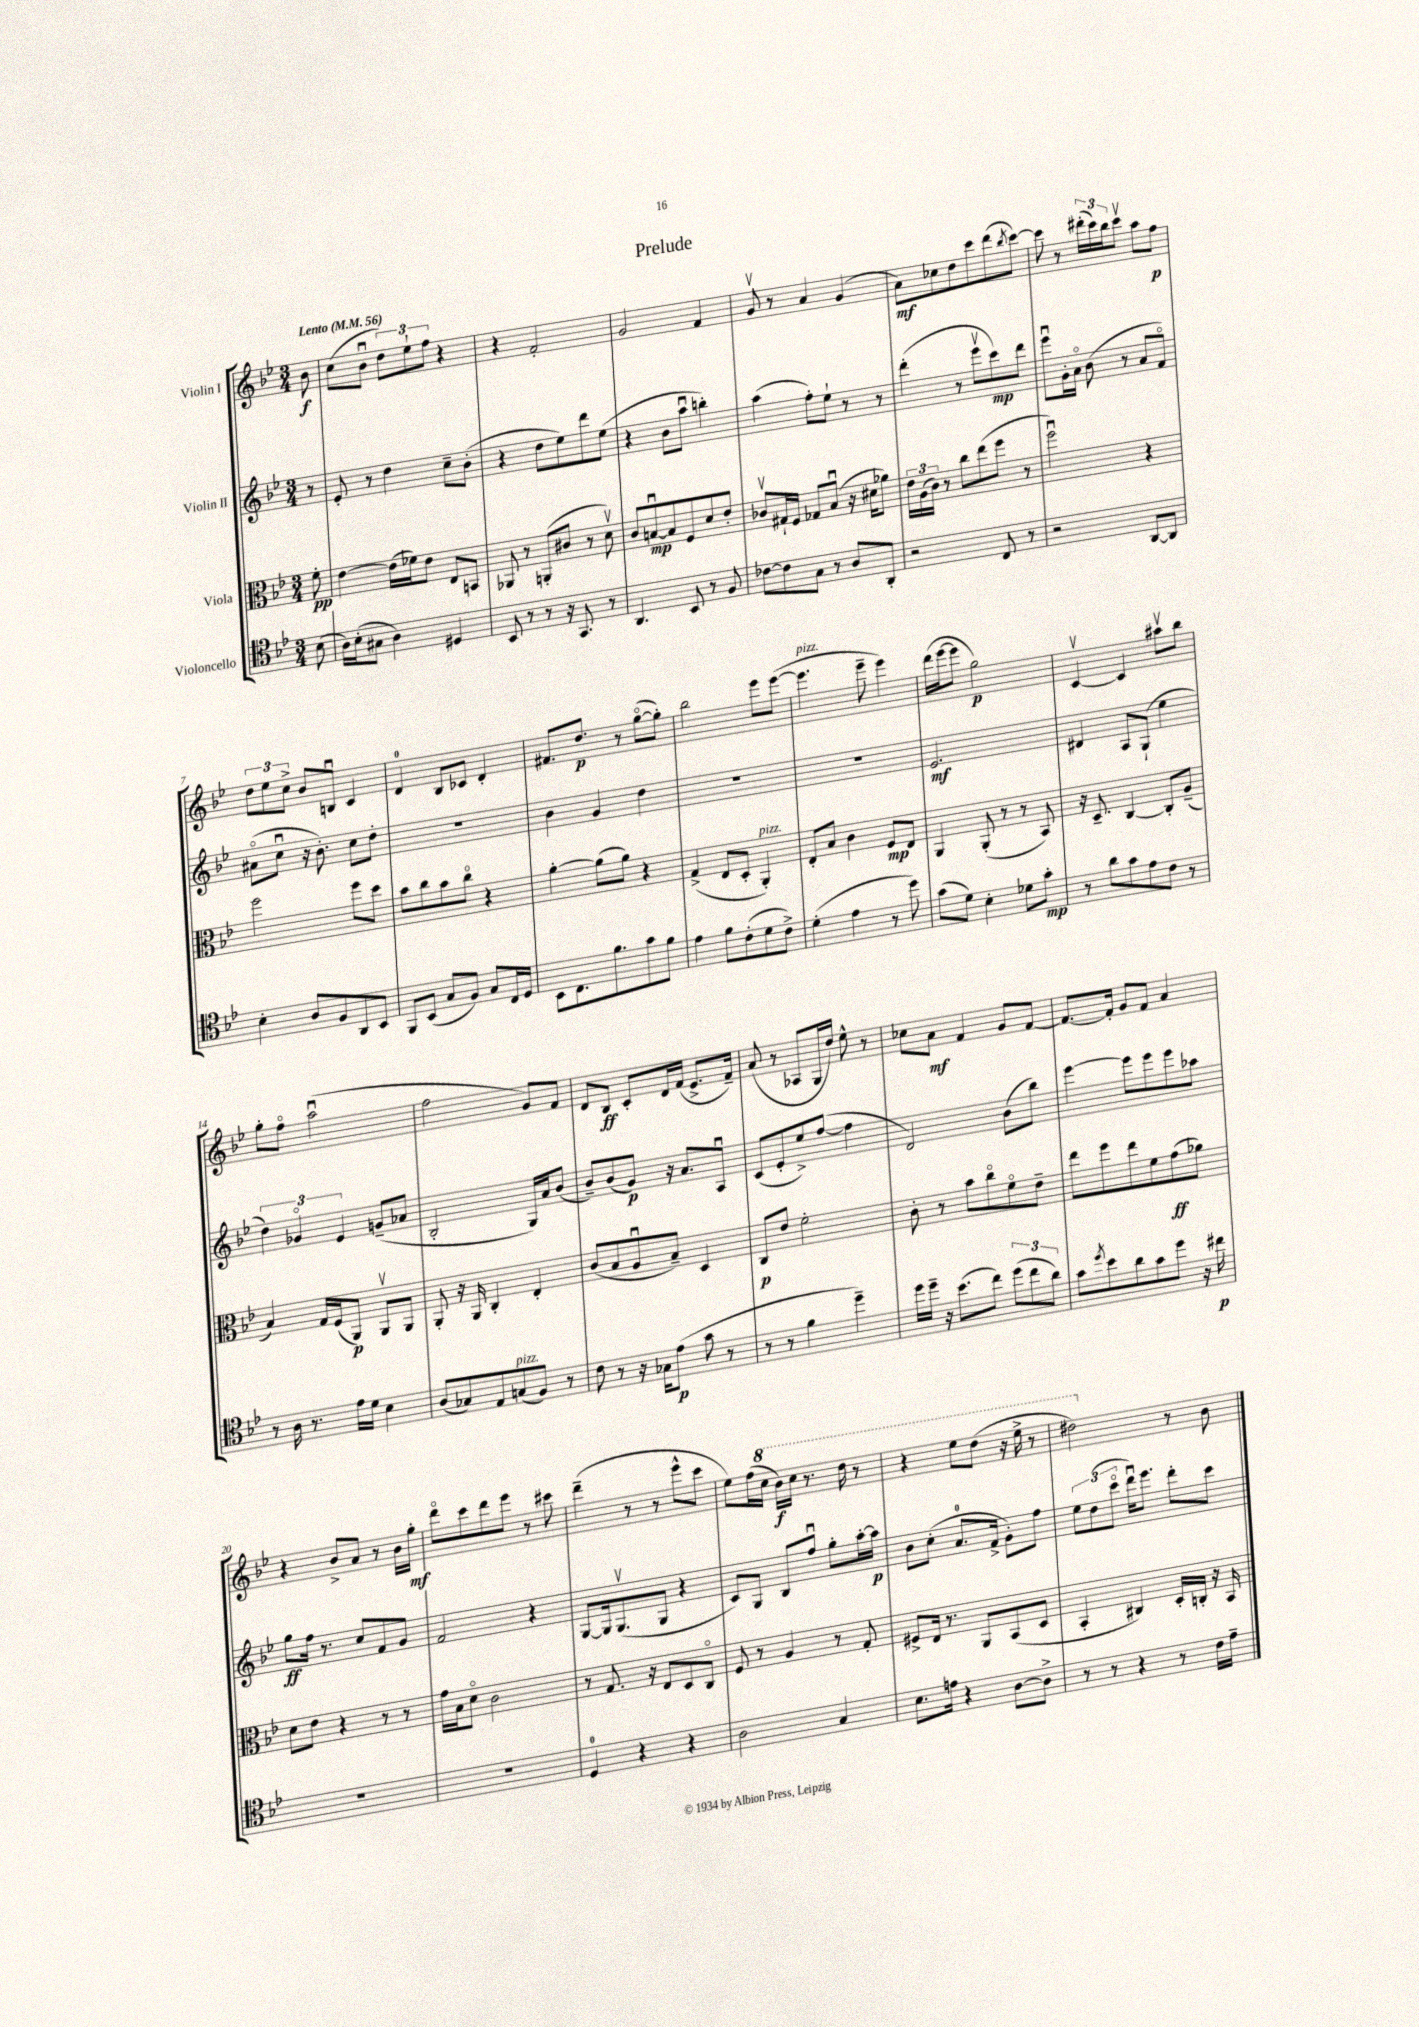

**kern	**dynam	**kern	**dynam	**kern	**dynam	**kern	**dynam
*part4	*part4	*part3	*part3	*part2	*part2	*part1	*part1
*staff4	*staff4	*staff3	*staff3	*staff2	*staff2	*staff1	*staff1
*I"Violoncello	*	*I"Viola	*	*I"Violin II	*	*I"Violin I	*
*clefC4	*	*clefC3	*	*clefG2	*	*clefG2	*
*k[b-e-]	*	*k[b-e-]	*	*k[b-e-]	*	*k[b-e-]	*
*M3/4	*	*M3/4	*	*M3/4	*	*M3/4	*
*MM56	*	*MM56	*	*MM56	*	*MM56	*
=	=	=	=	=	=	=	=
!	!	!	!	!	!	!LO:TX:a:B:t=Lento	!
(8B-\	.	8f'\	pp	8r	.	8b-\	f
=1	=1	=1	=1	=1	=1	=1	=1
16A\LL)	.	[4e-\	.	8e-'/	.	(8cc\L	.
(16B-'\J	.	.	.	.	.	.	.
8G#X\J	.	.	.	8r	.	8b-u\J	.
4A\)	.	(16e-\LL]	.	4dd\	.	12dd\L)	.
.	.	16f-X\J)	.	.	.	.	.
.	.	.	.	.	.	12ee-`\	.
.	.	8e-\J	.	.	.	.	.
.	.	.	.	.	.	12ff\J	.
4D#X/	.	8E-/L	.	8cc~\L	.	4r	.
.	.	8BBn/J	.	(8b-'\J	.	.	.
=2	=2	=2	=2	=2	=2	=2	=2
8BB-/	.	8AA-X/	.	4r	.	4r	.
8r	.	8r	.	.	.	.	.
8r	.	(8AAn'/L	.	8dd\L	.	2f'/	.
16r	.	8c#X/J	.	8ee-\)	.	.	.
8.GG/	.	.	.	.	.	.	.
.	.	8r	.	8ddd\	.	.	.
8r	.	8dv\)	.	(8ee-\J	.	.	.
=3	=3	=3	=3	=3	=3	=3	=3
4.AA/	.	8c/L	.	4r	.	2g/	.
.	.	[8Bnu/	mp	.	.	.	.
.	.	8B/]	.	8b-\L	.	.	.
8BB-/	.	8F/	.	8aau\J	.	.	.
8r	.	8d/	.	4bbn'\)	.	4f/	.
8F/	.	8e-'/J	.	.	.	.	.
=4	=4	=4	=4	=4	=4	=4	=4
[8c-X\L	.	8c-Xv/L	.	(4aa\	.	8gv/	.
8c-\]	.	16G#X`/L	.	.	.	8r	.
.	.	16F/JJ	.	.	.	.	.
8G\J	.	8G-X/L	.	8ff'\L)	.	4a/	.
8r	.	(8B-u/J	.	8ee-`\J	.	.	.
8A/L	.	16r	.	8r	.	(4g/	.
.	.	16d#X\KL	.	.	.	.	.
8AA'/J	.	8a-X\J)	.	8r	.	.	.
=5	=5	=5	=5	=5	=5	=5	=5
2r	.	24e-\LL	.	(4ddd'\	.	8a\L)	mf
.	.	(24A\	.	.	.	.	.
.	.	24c\JJ)	.	.	.	.	.
.	.	8r	.	.	.	8cc-X\	.
.	.	8cc\L	.	8r	.	8dd\	.
.	.	(8ee-\	.	8eee-v\L	.	8ccc\	.
8C/	.	8ff\J	.	8ccc\)	mp	(8ddd\	.
.	.	.	.	.	.	8qbb-/	.
8r	.	8r	.	8ddd\J	.	[8ccc\J)	.
=6	=6	=6	=6	=6	=6	=6	=6
2r	.	2ffu\)	.	8eee-u\L	.	8ccc\]	.
.	.	.	.	16g'\L	.	8r	.
.	.	.	.	16a\JJ	.	.	.
.	.	.	.	(8b-\	.	(24ddd#X'\LL	.
.	.	.	.	.	.	24ccc\)	.
.	.	.	.	.	.	24bb-\J	.
.	.	.	.	8r	.	8cccv\J	.
[8AA/L	.	4r	.	8a/L	.	8aa\L	.
8AA/J]	.	.	.	8f/J)	.	8ff\J	p
!!LO:LB:g=z
=7	=7	=7	=7	=7	=7	=7	=7
4B-'\	.	2ff\	.	(8a#X\L	.	12dd\L	.
.	.	.	.	.	.	12ee-\	.
.	.	.	.	8ccu\J	.	.	.
.	.	.	.	.	.	12cc^\J	.
8A/L	.	.	.	16r	.	8b-/L	.
.	.	.	.	8.b-'\)	.	.	.
8F/	.	.	.	.	.	8Bnu/J	.
8AA/	.	8ff\L	.	8cc\L	.	4c/	.
8BB-/J	.	8dd\J	.	8dd'\J	.	.	.
=8	=8	=8	=8	=8	=8	=8	=8
8FF/L	.	8b-\L	.	2.r	.	4d/	.
(8BB-/J	.	8cc\	.	.	.	.	.
8G/L	.	8b-\	.	.	.	8B-/L	.
8F/J)	.	8cc\J	.	.	.	8c-X/J	.
8G/L	.	4r	.	.	.	4d'/	.
16C/L	.	.	.	.	.	.	.
16D/JJ	.	.	.	.	.	.	.
=9	=9	=9	=9	=9	=9	=9	=9
8BB-\L	.	[4a'\	.	4b-\	.	8.f#X/L	.
8.C\	.	.	.	.	.	.	.
.	.	.	.	.	.	8.dd/J	p
.	.	(8a\L]	.	4g/	.	.	.
8.f\	.	.	.	.	.	.	.
.	.	8a\J)	.	.	.	8r	.
8g\	.	4r	.	4dd\	.	([8gg\L	.
8f\J	.	.	.	.	.	8gg'\J])	.
=10	=10	=10	=10	=10	=10	=10	=10
4e-\	.	(4G^/	.	2.r	.	2bb-\	.
8f\L	.	8E-/L	.	.	.	.	.
(8c'\	.	8D'/J	.	.	.	.	.
!	!	!LO:TX:a:i:t=pizz.	!	!	!	!	!
8d\	.	4AA'/)	.	.	.	8eee-\L	.
8c^\J)	.	.	.	.	.	([8eee-\J	.
=11	=11	=11	=11	=11	=11	=11	=11
!	!	!	!	!	!	!LO:TX:a:i:t=pizz.	!
(4d'\	.	8E-'/L	.	2.r	.	4.eee-\]	.
.	.	8B-/J	.	.	.	.	.
4e-\	.	4c\	.	.	.	.	.
.	.	.	.	.	.	8eee-~\	.
8r	.	8F/L	mp	.	.	4eee-\)	.
8dd\)	.	8E-/J	.	.	.	.	.
=12	=12	=12	=12	=12	=12	=12	=12
(8g\L	.	4AA/	.	2.e-/	mf	(16ddd\LL	.
.	.	.	.	.	.	[16eee-\J	.
8d\J)	.	.	.	.	.	8eee-\J]	.
4B-'\	.	(8AA'/	.	.	.	2gg\)	p
.	.	8r	.	.	.	.	.
8d-X\L	.	8r	.	.	.	.	.
8g'\J	mp	8BB-/)	.	.	.	.	.
=13	=13	=13	=13	=13	=13	=13	=13
8r	.	16r	.	4d#X/	.	[4cv/	.
.	.	8.D~/	.	.	.	.	.
8a\L	.	.	.	.	.	.	.
8g\	.	[4C/	.	8A/L	.	4c/]	.
8e-\	.	.	.	(8G`/J	.	.	.
8c\J	.	8C'/L]	.	4ee-\	.	8aa#Xv\L	.
8r	.	(8A~/J	.	.	.	8bb-\J	.
!!LO:LB:g=z
=14	=14	=14	=14	=14	=14	=14	=14
8r	.	4B-/)	.	6dd\)	.	8gg'\L	.
16A\	.	.	.	.	.	8ff\J	.
.	.	.	.	6g-X/	.	.	.
8.r	.	.	.	.	.	.	.
.	.	16G/LL	.	.	.	(2aau\	.
.	.	(16F/J	.	.	.	.	.
.	.	.	.	6e-/	.	.	.
16e-\LL	.	8AA/J)	p	.	.	.	.
16d\JJ	.	.	.	.	.	.	.
4B-\	.	8AAv/L	.	(8gn~/L	.	.	.
.	.	8AA/J	.	8a-X/J	.	.	.
=15	=15	=15	=15	=15	=15	=15	=15
(8A/L	.	8AA'/	.	2B-'/	.	2ff\	.
8G-X/)	.	16r	.	.	.	.	.
.	.	16AA/	.	.	.	.	.
8E-/	.	4C'/	.	.	.	.	.
!LO:TX:a:i:t=pizz.	!	!	!	!	!	!	!
(8Gn/	.	.	.	.	.	.	.
8F/J)	.	4E-'/	.	16G/LL)	.	8g/L)	.
.	.	.	.	16a/J	.	.	.
8r	.	.	.	(8b-/J	.	8f/J	.
=16	=16	=16	=16	=16	=16	=16	=16
8c\	.	(8c/L	.	8b-~/L)	.	8d/L	.
8r	.	8B-/	.	(8b-/	.	8B-/J	ff
16r	.	8Au/	.	8g/J)	p	8c'/L	.
16G-X\KL	.	.	.	.	.	.	.
(8e-\J	p	8B-~/J)	.	16r	.	16d/L	.
.	.	.	.	8.a/L	.	(16f/JJ	.
8g\	.	4D/	.	.	.	8.e-^/L	.
8r	.	.	.	8Au/J	.	.	.
.	.	.	.	.	.	16f~/Jk)	.
=17	=17	=17	=17	=17	=17	=17	=17
8r	.	8C/L	p	(8c/L	.	(8a/	.
8r	.	8e-/J	.	8e-'/	.	8r	.
4f\	.	2f'\	.	8ee-^/)	.	8A-X/L	.
.	.	.	.	([8ff/J	.	16G/L	.
.	.	.	.	.	.	16dd/JJ)	.
4dd~\)	.	.	.	4ff\]	.	8ee-^^\	.
.	.	.	.	.	.	8r	.
=18	=18	=18	=18	=18	=18	=18	=18
16dd\LL	.	8c'\	.	2d/)	.	8cc-X\L	.
16dd~\JJ	.	.	.	.	.	.	.
16r	.	8r	.	.	.	8a\J	mf
(8.b-\L	.	.	.	.	.	.	.
.	.	8b-\L	.	.	.	4f/	.
8cc\J)	.	8cc\	.	.	.	.	.
(12dd\L	.	8f\	.	(8b-\L	.	8g/L	.
12cc\	.	.	.	.	.	.	.
.	.	8e-~\J	.	8bb-\J)	.	[8f/J	.
12a\J)	.	.	.	.	.	.	.
=19	=19	=19	=19	=19	=19	=19	=19
8g\L	.	8ee-\L	.	[4eee-\	.	8.f/L_	.
8qdd/	.	.	.	.	.	.	.
8b-\	.	8ff\	.	.	.	.	.
.	.	.	.	.	.	16f'/Jk]	.
8a\	.	8ee-\	.	8eee-\L]	.	8g/L	.
8g\	.	8f\	.	8eee-\	.	8f/J	.
8dd\J	.	(8g\	ff	8eee-\	.	4a/	.
16r	.	8a-X\J)	.	8aa-X\J	.	.	.
16cc#X\	p	.	.	.	.	.	.
!!LO:LB:g=z
=20	=20	=20	=20	=20	=20	=20	=20
2.r	.	8d\L	.	8gg\L	ff	4r	.
.	.	8e-\J	.	16ff\Jk	.	.	.
.	.	.	.	8.r	.	.	.
.	.	4r	.	.	.	8b-^/L	.
.	.	.	.	8cc/L	.	8a/J	.
.	.	8r	.	8f/	.	8r	.
.	.	8r	.	8g/J	.	16b-\LL	.
.	.	.	.	.	.	16gg'\JJ	mf
=21	=21	=21	=21	=21	=21	=21	=21
2.r	.	16g\LL	.	2f/	.	8ddd\L	.
.	.	16B-\J	.	.	.	.	.
.	.	8d\J	.	.	.	8ccc\	.
.	.	2c\	.	.	.	8ddd\	.
.	.	.	.	.	.	8eee-\J	.
.	.	.	.	4r	.	8r	.
.	.	.	.	.	.	8ccc#X\	.
=22	=22	=22	=22	=22	=22	=22	=22
4D/	.	8r	.	[8G/L	.	(4ddd~\	.
.	.	8.G/	.	16G/k]	.	.	.
.	.	.	.	(8.Gv/	.	.	.
4r	.	.	.	.	.	8r	.
.	.	16r	.	.	.	.	.
.	.	8E-/L	.	8G/J	.	8r	.
4r	.	8D/	.	4r	.	8eee-^^\L	.
.	.	8C/J	.	.	.	8ccc\J	.
=23	=23	=23	=23	=23	=23	=23	=23
2A\	.	8F/	.	8c/L)	.	8ee-\L)	.
.	.	8r	.	8G/J	.	(16ff\L	.
*	*	*	*	*	*	*8va	*
.	.	.	.	.	.	16ccc\JJ	.
.	.	4A/	.	8B-/L	.	16bb-\LL)	f
.	.	.	.	.	.	16ccc\JJ	.
.	.	.	.	8ffu/J	.	8.r	.
4G/	.	8r	.	8gg'\L	.	.	.
.	.	.	.	.	.	16ddd\	.
.	.	8G'/	.	[16aa'\L	.	8r	.
.	.	.	.	16aa\JJ]	p	.	.
=24	=24	=24	=24	=24	=24	=24	=24
8.B-\L	.	8F#X^/L	.	8b-\L	.	4r	.
.	.	16E-/Jk	.	(8cc'\J	.	.	.
16en\Jk	.	8.r	.	.	.	.	.
4r	.	.	.	8.a/L	.	8eee-\L	.
.	.	8AA/L	.	.	.	(8ddd\J	.
.	.	.	.	16f^/Jk	.	.	.
[8A\L	.	(8BB-/	.	8g'\L)	.	16r	.
.	.	.	.	.	.	16eee-^\	.
8A^\J]	.	8D/J	.	8ff\J	.	8r	.
=25	=25	=25	=25	=25	=25	=25	=25
8r	.	4BB-'/	.	12ee-\L	.	2ddd#X\)	.
.	.	.	.	(12dd\	.	.	.
8r	.	.	.	.	.	.	.
.	.	.	.	12ccc\J	.	.	.
4r	.	4C#X/)	.	16dddu\KL)	.	.	.
.	.	.	.	8.eee-\J	.	.	.
*	*	*	*	*	*	*X8va	*
8r	.	16D'/LL	.	8ddd'\L	.	8r	.
.	.	16Cn'/JJ	.	.	.	.	.
16c\LL	.	16r	.	8ccc\J	.	8b-\	.
16e-~\JJ	.	16BB-/	.	.	.	.	.
==	==	==	==	==	==	==	==
*-	*-	*-	*-	*-	*-	*-	*-
